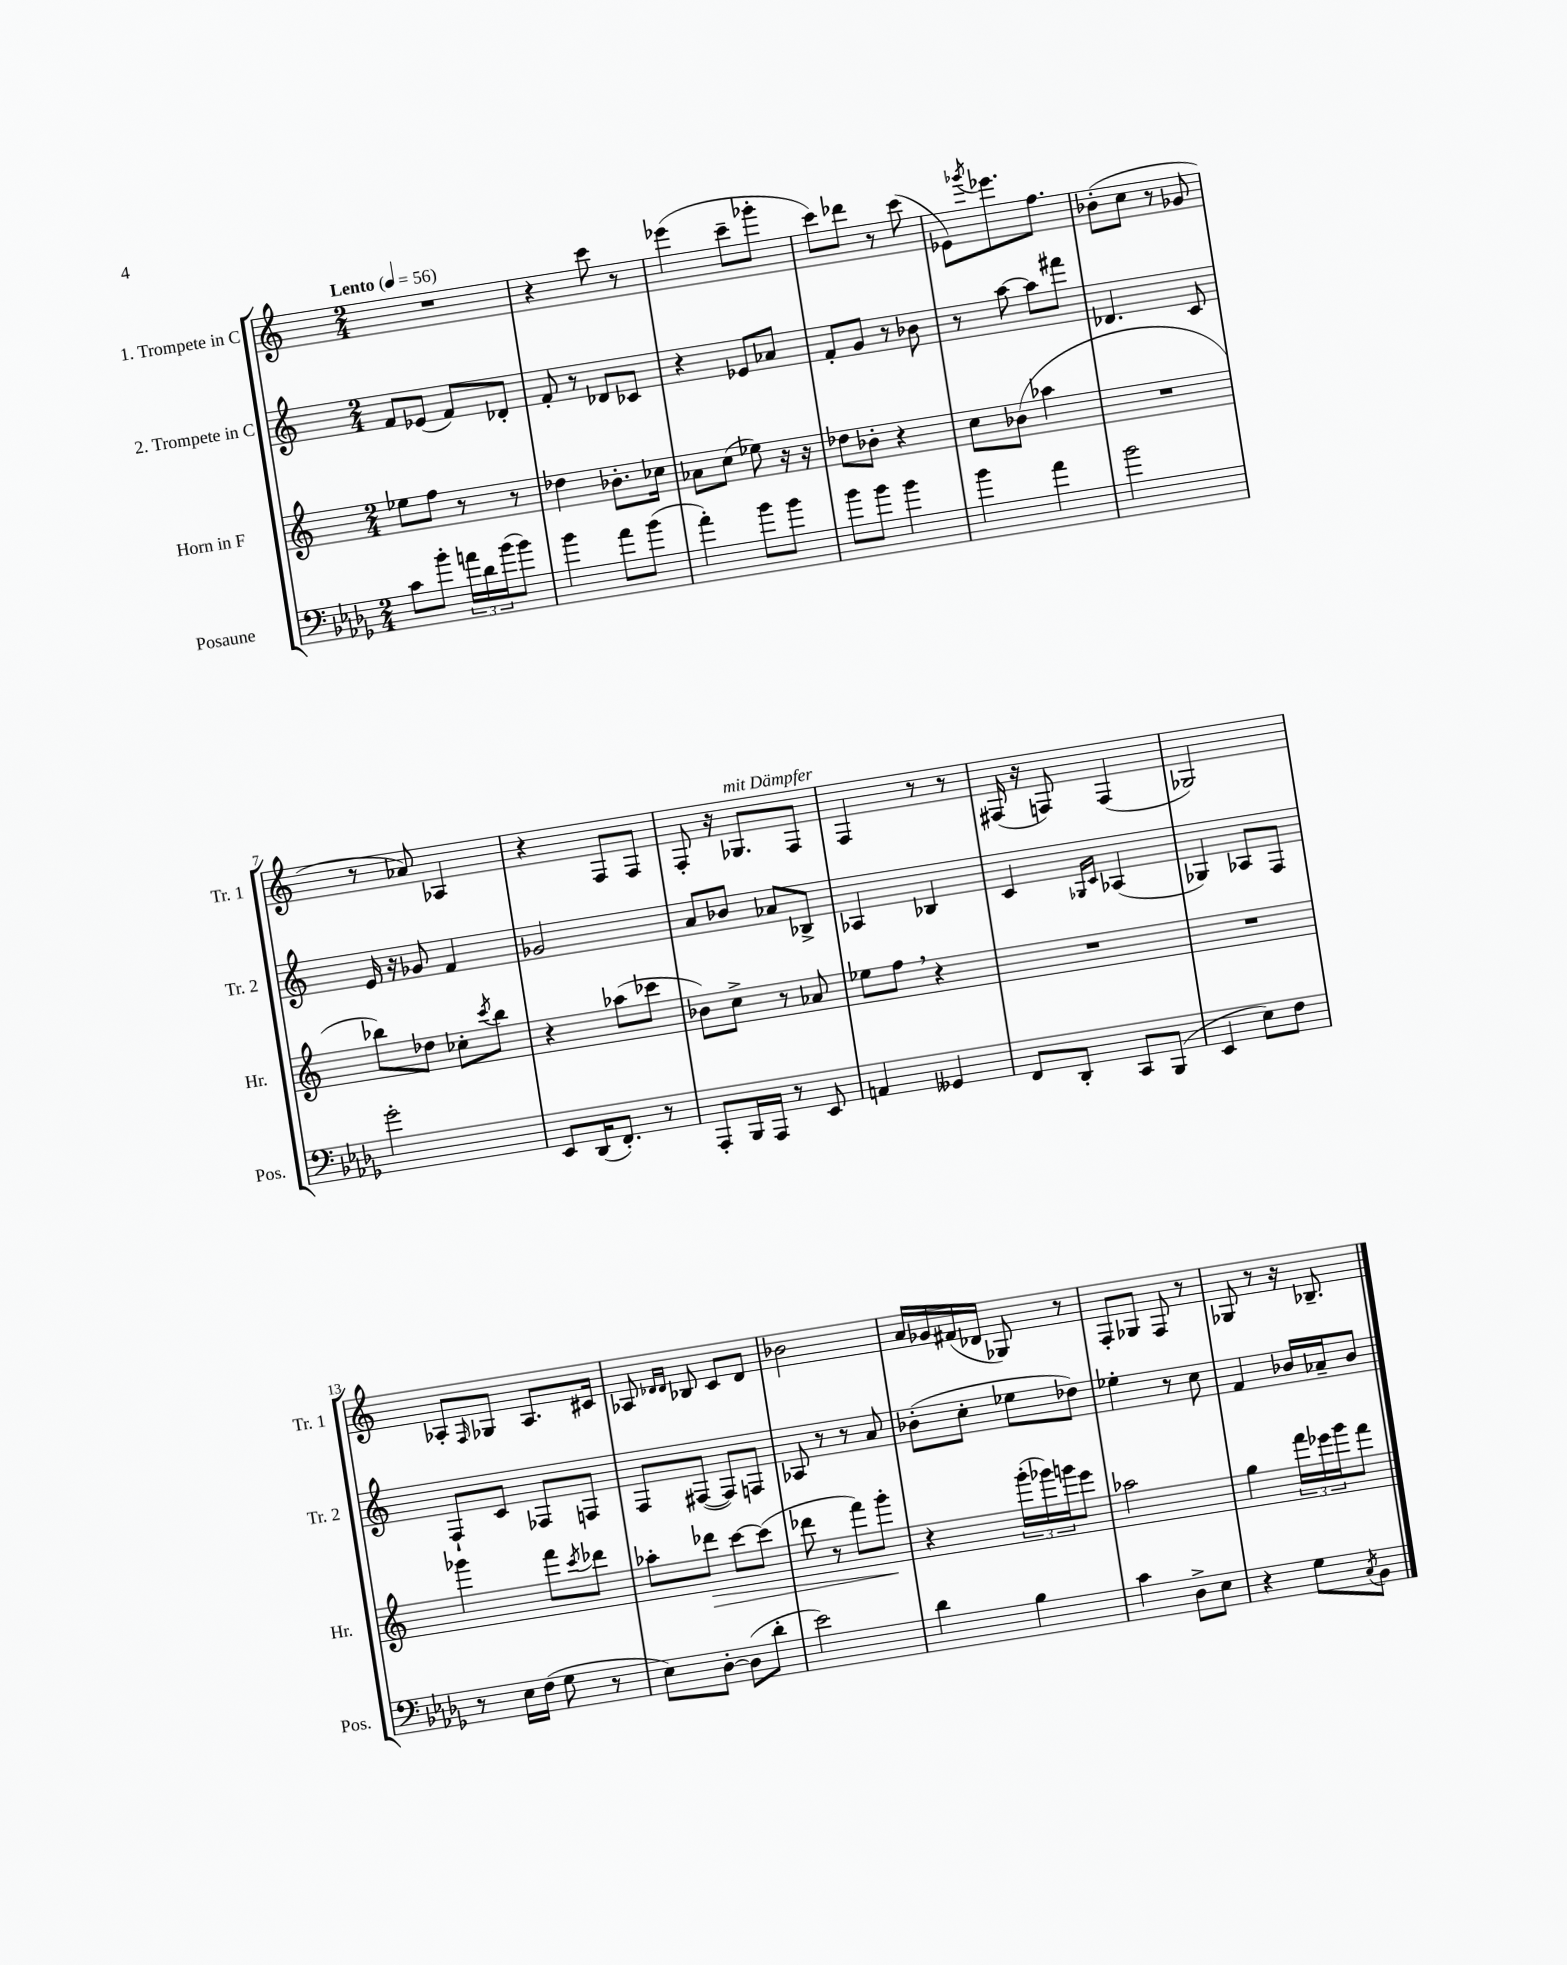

**kern	**kern	**dynam	**kern	**kern
*part4	*part3	*part3	*part2	*part1
*staff4	*staff3	*staff3	*staff2	*staff1
*I"Posaune	*I"Horn in F	*	*I"2. Trompete in C	*I"1. Trompete in C
*I'Pos.	*I'Hr.	*	*I'Tr. 2	*I'Tr. 1
*clefF4	*clefG2	*	*clefG2	*clefG2
*k[b-e-a-d-g-]	*k[]	*	*k[]	*k[]
*M2/4	*M2/4	*	*M2/4	*M2/4
*MM56	*MM56	*	*MM56	*MM56
=1	=1	=1	=1	=1
!	!	!	!	!LO:TX:a:B:t=Lento
8c\L	8ee-X\L	.	8f/L	2r
8b-'\J	8ff\J	.	(8e-X/J	.
24an\LL	8r	.	8f/L)	.
24d-\	.	.	.	.
(24b-\J	.	.	.	.
8b-\J)	8r	.	8d-X'/J	.
=2	=2	=2	=2	=2
4b-\	4dd-X\	.	8f'/	4r
.	.	.	8r	.
8a-\L	8.b-X'\L	.	8d-X/L	8ccc\
(8b-\J	.	.	8c-X/J	8r
.	16cc-X\Jk	.	.	.
=3	=3	=3	=3	=3
4a-'\)	8a-X\L	.	4r	(4eee-X\
.	(8cc\J	.	.	.
8b-\L	8ee-X\)	.	8e-X/L	8ccc~\L
8b-\J	16r	.	8a-X/J	8ggg-X'\J
.	16r	.	.	.
=4	=4	=4	=4	=4
8b-\L	8dd-X\L	.	8f'/L	8ccc\L)
8b-\J	8b-X'\J	.	8g/J	8ddd-X\J
4b-\	4r	.	8r	8r
.	.	.	8b-X\	(8ccc\
=5	=5	=5	=5	=5
4b-\	8cc\L	.	8r	8e-X\L)
.	.	.	.	8qggg-X/
.	(8b-X\J	.	[8aa\	8.eee-X\
4a-\	4aa-X\	.	8aa\L]	.
.	.	.	.	8.ff\J
.	.	.	8fff#X\J	.
=6	=6	=6	=6	=6
2b-\	2r	.	4.d-X/	(8b-X'\L
.	.	.	.	8cc\J
.	.	.	.	8r
.	.	.	8c/	8g-X/
!!LO:LB:g=z
=7	=7	=7	=7	=7
2g-'\	8bb-X\L)	.	16e/	8r
.	.	.	16r	.
.	8dd-X\J	.	8g-X/	8a-X/)
.	8cc-X'\L	.	4f/	4A-X/
.	8qccc/	.	.	.
.	8bb-\J	.	.	.
=8	=8	=8	=8	=8
8EE-/L	4r	.	2g-X/	4r
(16DD-/K	.	.	.	.
8.FF'/J)	.	.	.	.
.	(8aa-X\L	.	.	8F/L
8r	8ccc-X\J	.	.	8F/J
=9	=9	=9	=9	=9
8AAA-'/L	8b-X\L)	.	8a/L	8F'/
16BBB-/L	8cc^\J	.	8b-X/J	16r
!	!	!	!	!LO:TX:a:i:t=mit Dämpfer
16AAA-/JJ	.	.	.	8.G-X/L
8r	8r	.	8a-X/L	.
8EE-/	8a-X/	.	8B-X^/J	8F/J
=10	=10	=10	=10	=10
4AAn/	8ee-X\L	.	4A-X/	4F/
.	8ff,\J	.	.	.
4GG--X/	4r	.	4B-X/	8r
.	.	.	.	8r
=11	=11	=11	=11	=11
8FF/L	2r	.	4c/	(16F#X/
.	.	.	.	16r
8DD-'/J	.	.	.	8Fn/)
.	.	.	16qqG-X/LL	.
.	.	.	16qqc/JJ	.
8CC/L	.	.	(4A-X/	(4F/
(8BBB-/J	.	.	.	.
=12	=12	=12	=12	=12
4EE-/	2r	.	4G-X/)	2G-X/)
8E-\L)	.	.	8A-X/L	.
8F\J	.	.	8F/J	.
!!LO:LB:g=z
=13	=13	=13	=13	=13
8r	4ggg-X\	.	8F`/L	8A-X'/L
.	.	.	.	16qqF/
16E-\LL	.	.	8c/J	8G-X/J
(16F\JJ	.	.	.	.
8G-\	8fff\L	.	8F-X/L	8.A-/L
.	8qccc/	.	.	.
8r	8ddd-X\J	.	8Fn/J	.
.	.	.	.	16c#X/Jk
=14	=14	=14	=14	=14
8E-\L)	8aa-X'\L	.	8F/L	8A-X/
.	.	.	.	16qqd-X/LL
.	.	.	.	16qqd-/JJ
!	!	!LO:HP:b	!	!
[8D-'\J	8ddd-X\J	>	([8F#X/J	8B-X/
(8D-\L]	[8ccc\L	.	8F#/L])	8c/L
8d-'\J	(8ccc\J]	.	8Fn/J	8d-/J
=15	=15	=15	=15	=15
2e-\)	8ddd-X\	.	8A-X/	2b-X\
.	8r	.	8r	.
.	8fff\L)	.	8r	.
.	8ggg'\J	.	8a/	.
.	.	]	.	.
=16	=16	=16	=16	=16
4d-\	4r	.	(8b-X'\L	16a/LL
.	.	.	.	16g-X/
.	.	.	8cc'\J	(16f#X/
.	.	.	.	16d-X/JJ
4B-\	(24ggg'\LL	.	8ee-X\L	8G-X/)
.	24ggg-X\)	.	.	.
.	24gggn\J	.	.	.
.	8eee\J	.	8dd-X\J)	8r
=17	=17	=17	=17	=17
4c\	2aa-X\	.	4ee-X'\	8F'/L
.	.	.	.	8G-X/J
8D-^\L	.	.	8r	8F/
8E-\J	.	.	8cc\	8r
=18	=18	=18	=18	=18
4r	4gg\	.	4f/	8G-X/
.	.	.	.	8r
8G-\L	24fff\LL	.	16b-X/LL	16r
.	24eee-X\	.	.	.
.	.	.	16a-X~/J	8.B-X~/
.	24ggg\J	.	.	.
8qC/	.	.	.	.
8BB-\J	8fff\J	.	8b-/J	.
==	==	==	==	==
*-	*-	*-	*-	*-
